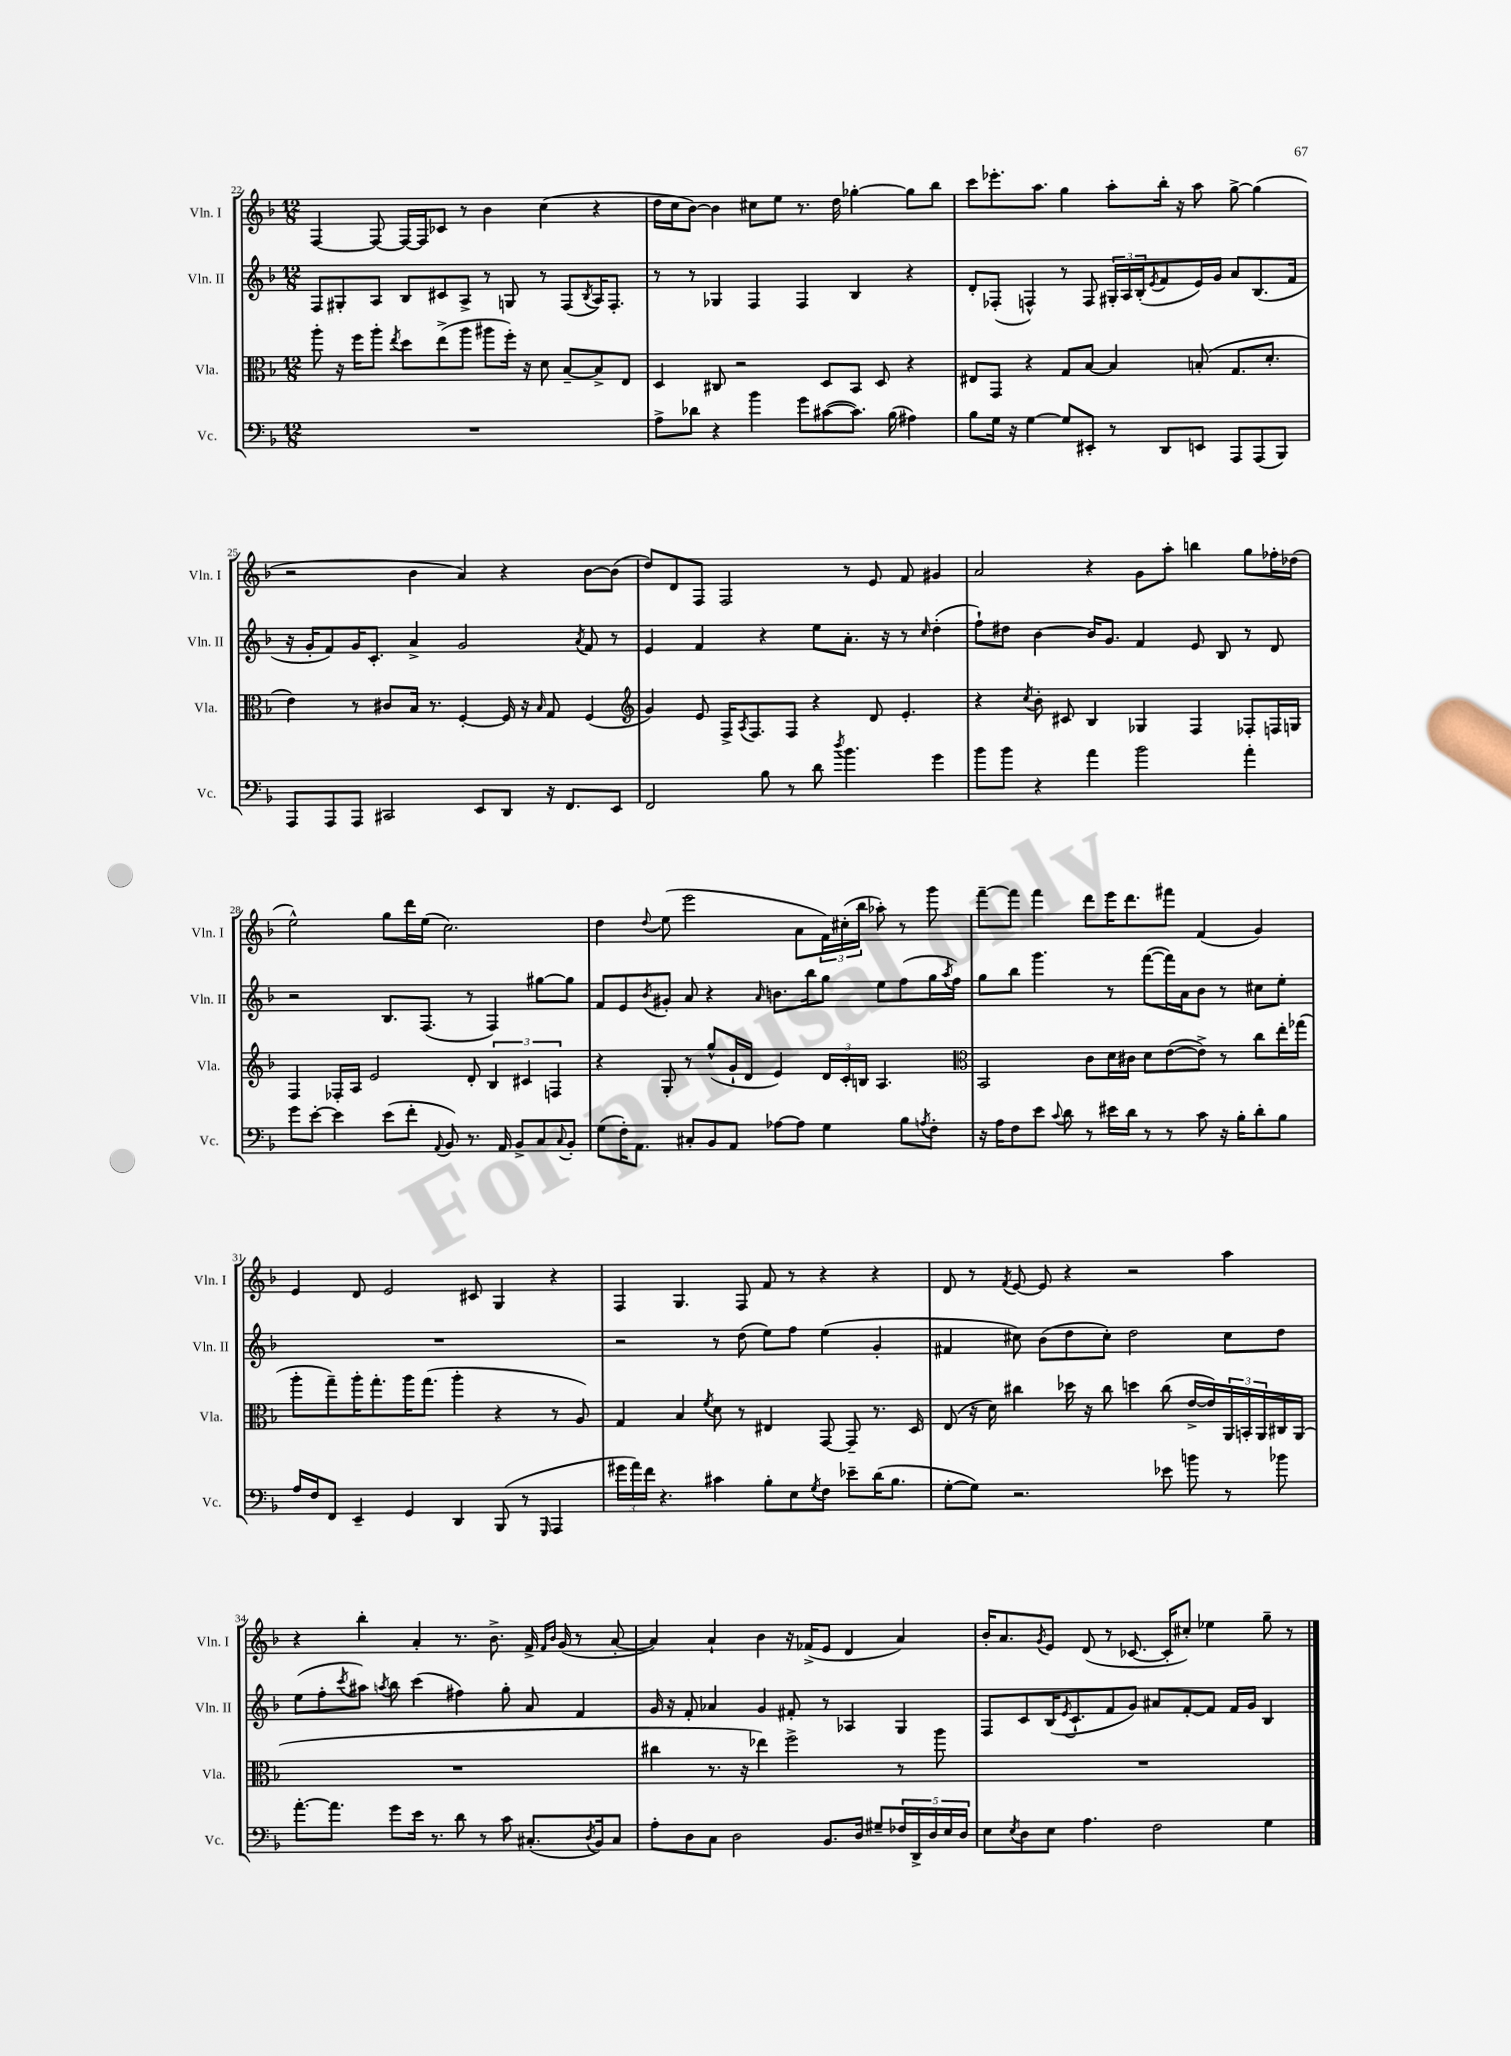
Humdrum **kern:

**kern	**kern	**kern	**kern
*staff4	*staff3	*staff2	*staff1
*clefF4	*clefC3	*clefG2	*clefG2
*k[b-]	*k[b-]	*k[b-]	*k[b-]
*M12/8	*M12/8	*M12/8	*M12/8
1.r	8aa'	8F	[4F
.	16r	8G#'	.
.	16ff	.	.
.	8aa'	8A	8F_
.	8qee	.	.
.	8dd	8B-	16F_
.	.	.	16F]
.	(8ee^	8c#	8c-
.	8aa	8A^	8r
.	8aa#	8r	4b-
.	16ff')	8G	.
.	16r	.	.
.	8d	8r	(4cc
.	[8B-~	(8F	.
.	.	8qB-	.
.	8B-^]	16A)	4r
.	.	8.F'	.
.	8E	.	.
=	=	=	=
8A^	4D	8r	16dd
.	.	.	16cc
8d-	.	8r	[8b-)
4r	8C#	4G-	4b-]
.	2r	.	.
4b-	.	4F	8cc#
.	.	.	8ee
8g	.	4F	8.r
([8c#	8D	.	.
.	.	.	16dd
8.c#])	8BB-	4B-	[4gg-'
.	8D	.	.
(16B-	.	.	.
4A#)	4r	4r	8gg-]
.	.	.	8bb-
=	=	=	=
8B-	8E#	8d'	8ccc
16G	8GG	(8F-'	8.eee-'
16r	.	.	.
[4G	4r	4F^^)	.
.	.	.	8.aa
8G]	8G	8r	4gg
8EE#'	[8B-	8F	.
8r	4B-]	24G#'	8aa'
.	.	24A	.
.	.	(24B-'	.
.	.	8qe	.
8DD	.	8f	16bb-'
.	.	.	16r
8EE	(8B'	16e)	8aa
.	.	16g	.
8AAA	8.G	8a	[8gg^
(8AAA	.	(8.B-	(4gg]
.	8.d'	.	.
8BBB-)	.	.	.
.	.	16f	.
=	=	=	=
8AAA	4e)	16r	2r
.	.	16g'	.
8AAA	.	8f)	.
8AAA	8r	16g	.
.	.	8.c'	.
2CC#	8c#	.	.
.	16B-	4a^	4b-
.	8.r	.	.
.	[4F'	2g	4a)
8EE	.	.	.
8DD	16F]	.	4r
.	16r	.	.
.	16qqB-	.	.
16r	8G	.	.
8.FF	.	.	.
.	.	8qa	.
.	(4F	8f	[8b-
8EE	.	8r	(8b-]
=	=	=	=
*	*clefG2	*	*
2FF	4g)	4e	8dd)
.	.	.	8d
.	8e	4f	8F
.	16F^	.	2F
.	8qA	.	.
.	8.F	.	.
8B-	.	4r	.
8r	8F	.	.
8d	4r	8ee	.
8qdd	.	.	.
4.b-	.	8.a'	8r
.	8d	.	8e
.	.	16r	.
.	4.e'	8r	8f
.	.	16qqcc	.
4g	.	(4dd'	4g#
=	=	=	=
8b-	4r	8ff`)	2a
8b-	.	8dd#	.
.	8qcc	.	.
4r	8b-'	[4b-	.
.	8c#	.	.
4a	4B-	16b-]	4r
.	.	8.g	.
2b-	4G-	4f	8g
.	.	.	8aa'
.	4F	8e	4bb
.	.	8B-	.
4a'	8F-'	8r	8gg
.	16F	8d	16ff-'
.	16G	.	(16dd-
=	=	=	=
8g	4F	2r	2ee^^)
[8e'	.	.	.
4e]	16F-'	.	.
.	16A	.	.
.	2e	.	.
(8e	.	8.B-	8gg
8f'	.	.	16ddd
.	.	(8.F	(16ee
8qqAA	.	.	.
8BB-)	.	.	2.cc)
8.r	8d'	8r	.
.	6B-	4F)	.
16AA	.	.	.
8BB-^	.	.	.
.	6c#	.	.
8C	.	[8gg#	.
.	6F	.	.
8qqC	.	.	.
8BB-'	.	8gg#]	.
=	=	=	=
(8G	4r	8f	4dd
16F')	.	8e	.
8.AA	.	.	.
.	.	8qb-	8qqdd
.	8G'	8g#'	(8ee
8C#'	8r	8a	2eee
8BB-	(8gg^^	4r	.
8AA	16g`	.	.
.	16d	.	.
.	.	16qqa	.
[8A-	4e)	8.b	.
8A-]	.	.	8a
.	.	16bb-	.
4G	24d	8gg	24f)
.	24c'	.	(24cc#'
.	24B	.	24bb-
.	4.A	8ee	8aa-')
8B-	.	(8ff	8r
8qA	.	.	.
8F'	.	16gg	8ggg
.	.	8qaa	.
.	.	16ff)	.
=	=	=	=
*	*clefC3	*	*
16r	2BB-	8gg	[8fff~
16A	.	.	.
8F	.	8bb-	8fff]
8e	.	4.ggg	4fff
8qqc	.	.	.
8d	.	.	.
8r	8c	.	8ddd
16e#	16d	8r	16eee
16d	16c#	.	8.ddd
8r	8d	([8fff	.
8r	([8e	16fff])	8fff#
.	.	16a	.
8c	8e^])	8b-	(4f
16r	8r	8r	.
16B-'	.	.	.
8d'	8cc	8cc#	4g)
8B-	16ee'	8ee'	.
.	(16gg-	.	.
=	=	=	=
16A	8aa'	1.r	4e
16F	.	.	.
8FF	8gg~)	.	.
4EE~	16aa'	.	8d
.	8.gg'	.	.
.	.	.	2e
4GG	16aa	.	.
.	(8.gg	.	.
4DD	4aa'	.	.
.	.	.	8c#
(8BBB-	4r	.	4G
8r	.	.	.
16qqGGG	.	.	.
4AAA	8r	.	4r
.	8A)	.	.
=	=	=	=
24g#	4G	2r	4F
24a)	.	.	.
24f	.	.	.
4.r	.	.	.
.	4B-	.	4.G
.	8qf	.	.
4c#	8d	8r	.
.	8r	(8dd	8F
8B-'	4E#	8ee)	8f
8E	.	8ff	8r
8qG	.	.	.
8F	[8GG	(4ee	4r
8e-~	8GG~]	.	.
(16d	8.r	4g'	4r
8.B-	.	.	.
.	16D	.	.
=	=	=	=
[8G'	(8E	4f#	8d
8G])	16r	.	8r
.	16d)	.	.
.	.	.	8qf
2.r	4cc#	8cc#)	[8e
.	.	(8b-	8e]
.	16dd-	8dd	4r
.	16r	.	.
.	8cc#	8cc#')	.
.	4dd	2dd	2r
8e-	(8cc#	.	.
8b	[16e^	.	.
.	16e])	.	.
8r	24AA	8cc#	4aa
.	24BB'	.	.
.	24AA	.	.
8b-	16C#	8dd	.
.	(16AA	.	.
=	=	=	=
[8.a'	1.r	(8ee	4r
.	.	8ff'	.
8.a]	.	.	.
.	.	8qccc	.
.	.	8aa#)	4bb-'
.	.	8qaa	.
8g	.	8bb-	.
16e	.	(4ccc	4a'
8.r	.	.	.
8d	.	4ff#)	8.r
8r	.	.	.
.	.	.	8.b-^
8c	.	8gg'	.
(8.C#'	.	8a	16f^
.	.	.	16qqf
.	.	.	16qqb-
.	.	.	(16g
.	.	4f	8r
8qD	.	.	.
16BB-)	.	.	.
8C#	.	.	[8a'
=	=	=	=
8A'	4cc#	16g	4a])
.	.	16r	.
8D	.	8f'	.
8C	8.r	4a-	4a`
2D	.	.	.
.	16r	.	.
.	4ee-)	4g	4b-
.	2ff^	8f#'	16r
.	.	.	(16f-^
8.BB-	.	8r	8e
.	.	4A-	4d
16D	.	.	.
8G#~	.	.	.
20F-	8r	4G	4a)
20DD^	.	.	.
20D	.	.	.
.	8aa	.	.
20E	.	.	.
20D	.	.	.
=	=	=	=
8E	1.r	8F	16b-'
.	.	.	8.a
8qE	.	.	.
8D	.	8c	.
.	.	.	8qg
8E	.	(16B-	8e
.	.	8qe	.
.	.	8.c`	.
4.A	.	.	(8d
.	.	8f	8r
.	.	8g)	[8.c-
2F	.	8a#	.
.	.	.	16c-']
.	.	[8f'	8cc#')
.	.	8f]	4ee-
.	.	16f	.
.	.	16g	.
4G	.	4B-	8gg~
.	.	.	8r
==	==	==	==
*-	*-	*-	*-
